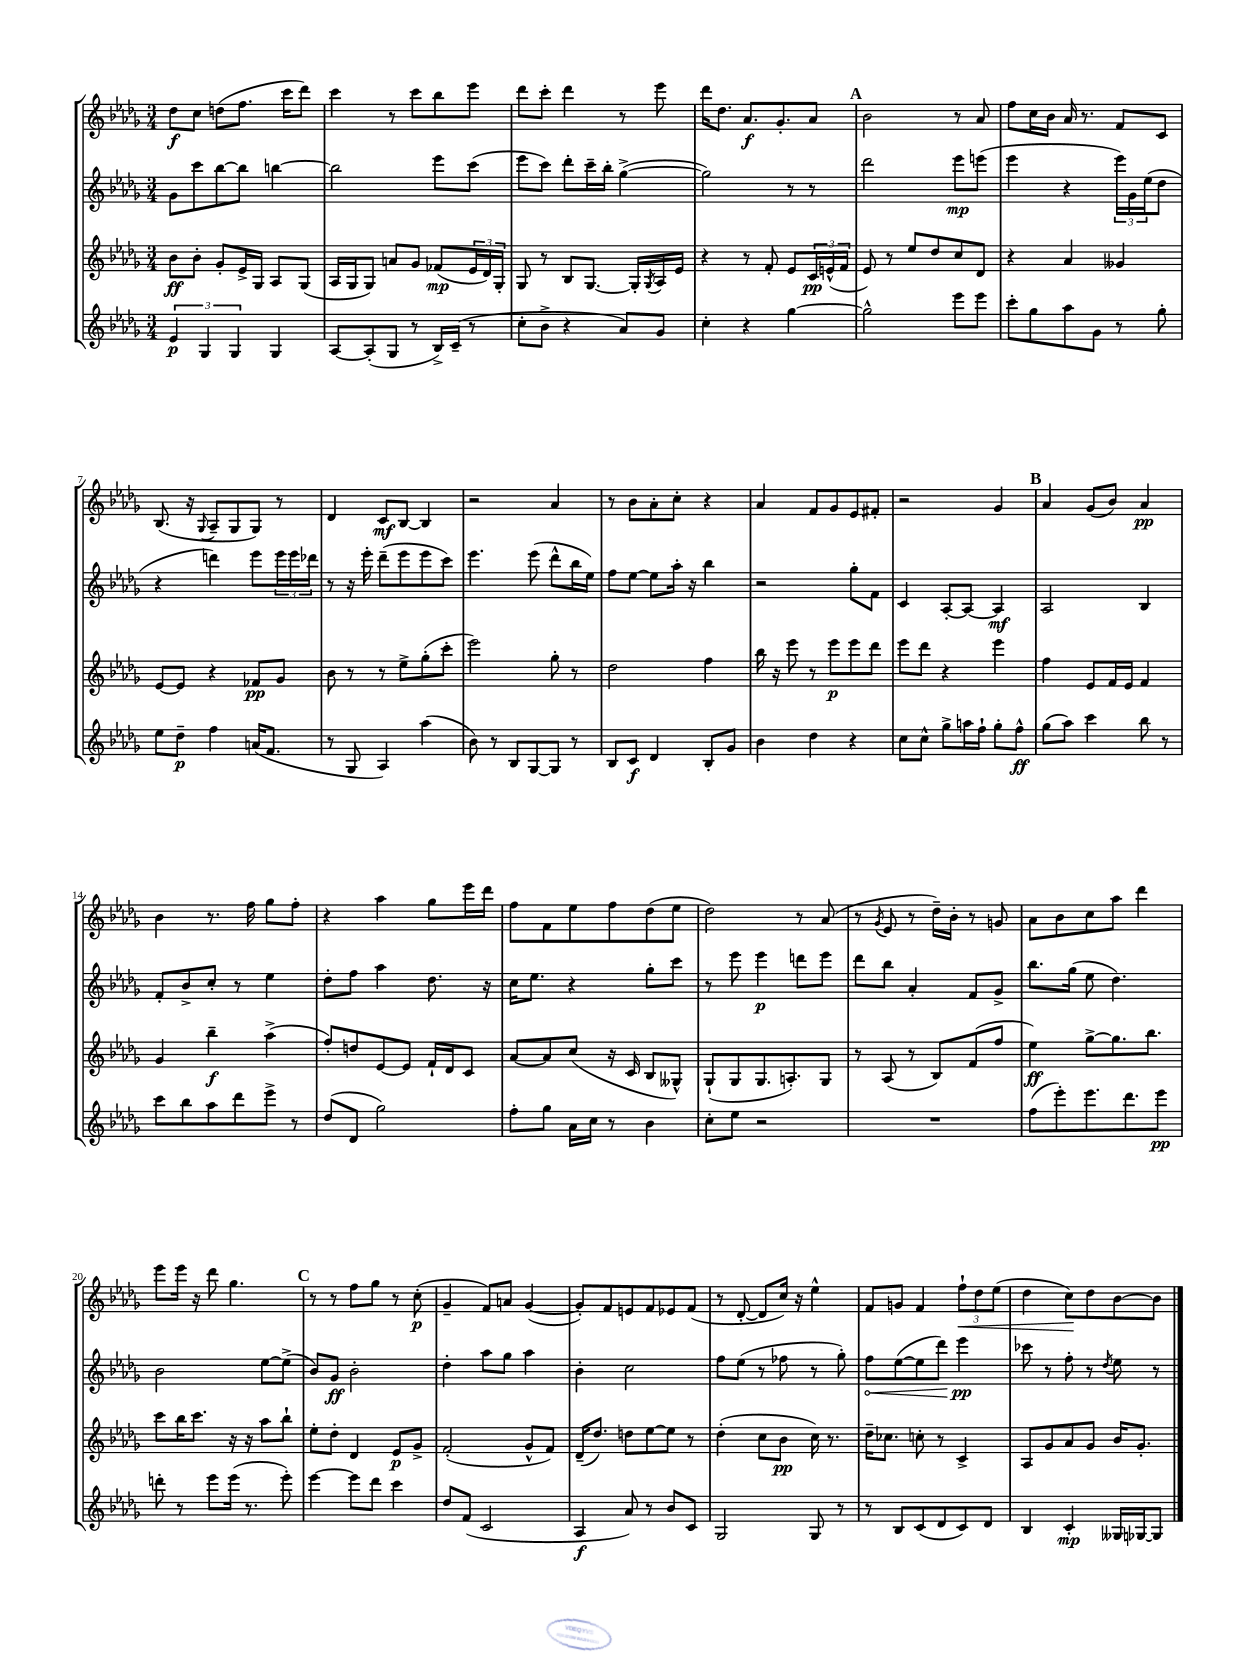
<<
\new StaffGroup <<
\new Staff = "s0" {
    \clef treble \key des \major \numericTimeSignature \time 3/4
    des''8\f c''8 d''8( f''8. c'''16 des'''8) |
    c'''4 r8 c'''8 bes''8 ees'''8 |
    des'''8 c'''8-. des'''4 r8 ees'''8 |
    des'''16 des''8. aes'8.\f ges'8.-. aes'8 |
    \mark \markup { \bold "A" } bes'2 r8 aes'8 |
    f''8 c''16 bes'16 aes'16 r8. f'8 c'8 |
    bes8.( r16 \appoggiatura { ges8 } aes8-- ges8 ges8) r8 |
    des'4 c'8\mf bes8~ bes4 |
    r2 aes'4 |
    r8 bes'8 aes'8-. c''8-. r4 |
    aes'4 f'8 ges'8 ees'8 fis'8-. |
    r2 ges'4 |
    \mark \markup { \bold "B" } aes'4 ges'8( bes'8) aes'4\pp |
    bes'4 r8. f''16 ges''8 f''8-. |
    r4 aes''4 ges''8 ees'''16 des'''16 |
    f''8 f'8 ees''8 f''8 des''8( ees''8 |
    des''2) r8 aes'8( |
    r8 \acciaccatura { ges'8 } ees'8 r8 des''16--) bes'16-. r8 g'8 |
    aes'8 bes'8 c''8 aes''8 des'''4 |
    ees'''8 ees'''16 r16 des'''8 ges''4. |
    \mark \markup { \bold "C" } r8 r8 f''8 ges''8 r8 c''8-.\p( |
    ges'4-- f'8) a'8 ges'4~( |
    ges'8-.) f'8 e'8 f'8 ees'8 f'8( |
    r8 des'8~-. des'8 c''16) r16 ees''4-^ |
    f'8 g'8 f'4 \tuplet 3/2 { f''8-!\< des''8 ees''8( } |
    des''4 c''8\!) des''8 bes'8~ bes'8 \bar "|." |
}
\new Staff = "s1" {
    \clef treble \key des \major \numericTimeSignature \time 3/4
    ges'8 c'''8 bes''8~ bes''8 b''4~ |
    b''2 ees'''8 c'''8( |
    ees'''8 c'''8) des'''8-. c'''16-- bes''16-. ges''4~->( |
    ges''2) r8 r8 |
    \mark \markup { \bold "A" } des'''2 ees'''8\mp e'''8( |
    ees'''4 r4 \tuplet 3/2 { ees'''16) ges'16 ees''16( } des''8 |
    r4 d'''4) ees'''8 \tuplet 3/2 { ees'''16 ees'''16 des'''16 } |
    r8 r16 ees'''16-. des'''8--( ees'''8 ees'''8 c'''8) |
    ees'''4. ees'''8( des'''8-^ bes''16 ees''16) |
    f''8 ees''8~ ees''8 aes''16-. r16 bes''4 |
    r2 ges''8-. f'8 |
    c'4 aes8~-. aes8~ aes4\mf |
    \mark \markup { \bold "B" } aes2 bes4 |
    f'8-. bes'8-> c''8-. r8 ees''4 |
    des''8-. f''8 aes''4 des''8. r16 |
    c''16 ees''8. r4 ges''8-. c'''8 |
    r8 ees'''8 ees'''4\p d'''8 ees'''8 |
    des'''8 bes''8 aes'4-. f'8 ges'8-> |
    bes''8. ges''16( ees''8 des''4.) |
    bes'2 ees''8~ ees''8->( |
    \mark \markup { \bold "C" } bes'8) ges'8\ff bes'2-. |
    des''4-. aes''8 ges''8 aes''4 |
    bes'4-. c''2 |
    f''8 ees''8( r8 fes''8 r8 ges''8-.) |
    \once \override Hairpin.circled-tip = ##t f''8\< ees''8~( ees''8 des'''8) ees'''4\pp\! |
    ces'''8 r8 f''8-. r8 \acciaccatura { des''8 } ees''8 r8 \bar "|." |
}
\new Staff = "s2" {
    \clef treble \key des \major \numericTimeSignature \time 3/4
    bes'8\ff bes'8-. ges'8-. ees'16-> ges16 aes8 ges8( |
    aes16 ges16 ges8) a'8 ges'8 fes'8\mp( \tuplet 3/2 { ees'16 des'16) ges16-. } |
    ges8 r8 bes8 ges8.~ ges16-. \acciaccatura { ges8 } aes16 ees'16 |
    r4 r8 f'8-. ees'8 \tuplet 3/2 { c'16\pp e'16-^( f'16 } |
    \mark \markup { \bold "A" } ees'8) r8 ees''8 des''8 c''8 des'8 |
    r4 aes'4 geses'4 |
    ees'8~ ees'8 r4 fes'8\pp ges'8 |
    bes'8 r8 r8 ees''8-> ges''8-.( c'''8-. |
    ees'''2) ges''8-. r8 |
    des''2 f''4 |
    bes''16 r16 ees'''8 r8 ees'''8\p ees'''8 des'''8 |
    ees'''8 des'''8 r4 ees'''4 |
    \mark \markup { \bold "B" } f''4 ees'8 f'16 ees'16 f'4 |
    ges'4 bes''4--\f aes''4->( |
    f''8-.) d''8 ees'8~ ees'8 f'16-! des'16 c'8 |
    aes'8~ aes'8 c''8( r16 c'16 bes8 geses8-^) |
    ges8-!( ges8 ges8. a8.-.) ges8 |
    r8 aes8( r8 bes8) f'8( f''8 |
    ees''4\ff) ges''8~-> ges''8. bes''8. |
    c'''8 bes''16 c'''8. r16 r16 aes''8 bes''8-! |
    \mark \markup { \bold "C" } ees''8-. des''8-. des'4 ees'8\p ges'8-> |
    f'2-.( ges'8-^ f'8) |
    des'16--( des''8.) d''8 ees''8~ ees''8 r8 |
    des''4-.( c''8 bes'8\pp c''16) r8. |
    des''16-- ces''8. c''8-. r8 c'4-> |
    aes8 ges'8 aes'8 ges'8 bes'16 ges'8.-. \bar "|." |
}
\new Staff = "s3" {
    \clef treble \key des \major \numericTimeSignature \time 3/4
    \tuplet 3/2 { ees'4\p ges4 ges4 } ges4 |
    aes8~ aes8-.( ges8 r8 bes16->) c'16--( r8 |
    c''8-. bes'8-> r4 aes'8) ges'8 |
    c''4-. r4 ges''4~ |
    \mark \markup { \bold "A" } ges''2-^ ees'''8 ees'''8 |
    c'''8-. ges''8 aes''8 ges'8 r8 ges''8-. |
    ees''8 des''8--\p f''4 a'16( f'8. |
    r8 ges8 aes4) aes''4( |
    bes'8) r8 bes8 ges8~ ges8 r8 |
    bes8 c'8\f des'4 bes8-. ges'8 |
    bes'4 des''4 r4 |
    c''8 c''8-^ ges''8-> a''16 f''16-! ges''8-. f''8-^\ff |
    \mark \markup { \bold "B" } ges''8( aes''8) c'''4 bes''8 r8 |
    c'''8 bes''8 aes''8 des'''8 ees'''8-> r8 |
    des''8( des'8 ges''2) |
    f''8-. ges''8 aes'16 c''16 r8 bes'4 |
    c''8-. ees''8 r2 |
    R2. |
    f''8( ees'''8-.) ees'''8. des'''8. ees'''8\pp |
    d'''8-. r8 ees'''8 ees'''16( r8. ees'''8-.) |
    \mark \markup { \bold "C" } ees'''4~ ees'''8 des'''8 c'''4 |
    des''8 f'8( c'2 |
    aes4\f aes'8) r8 bes'8 c'8 |
    ges2 ges8 r8 |
    r8 bes8 c'8( des'8 c'8) des'8 |
    bes4 c'4-.\mp geses16 ges16~ ges8 \bar "|." |
}
>>
>>
